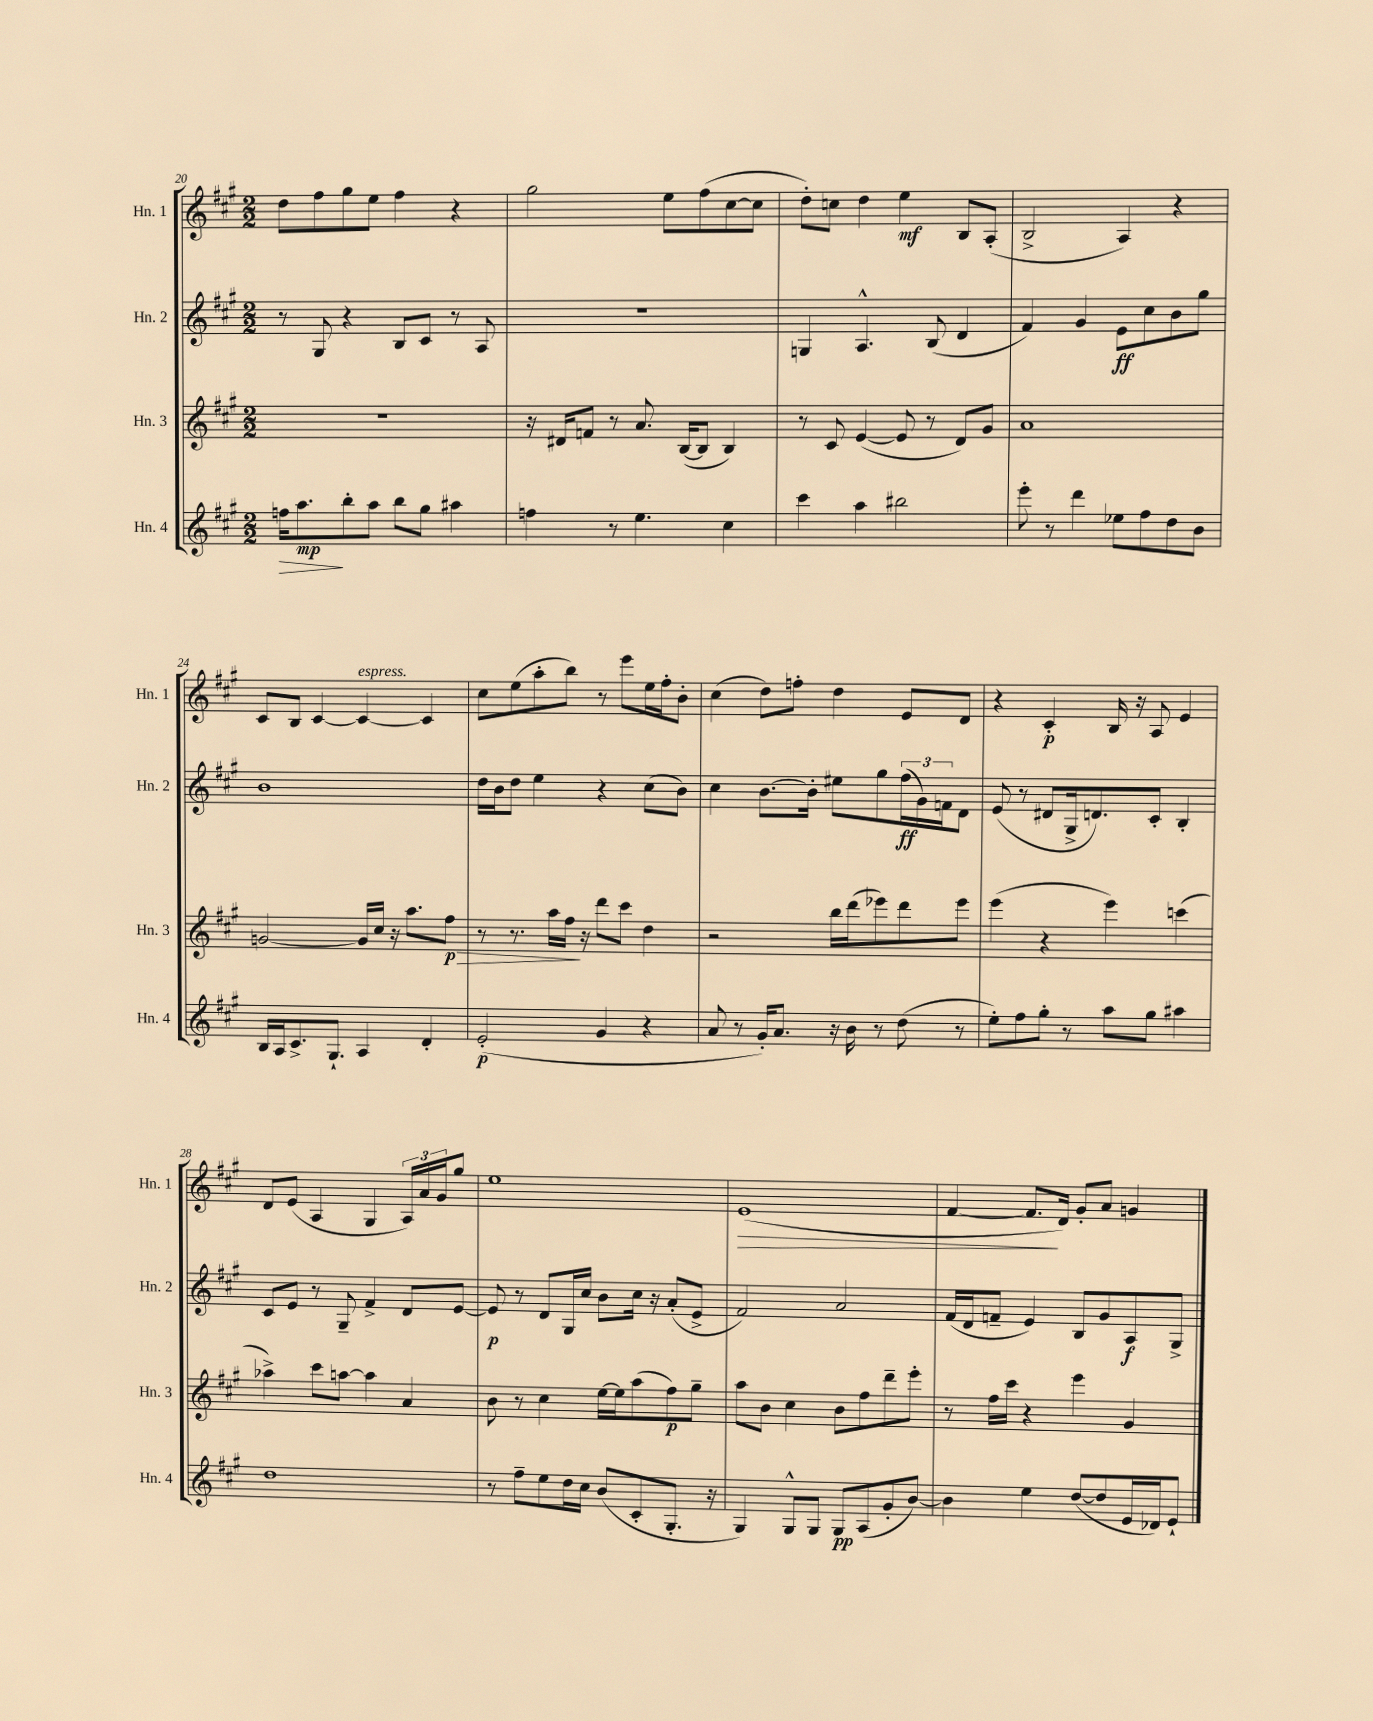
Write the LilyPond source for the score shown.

<<
\new StaffGroup <<
\new Staff = "s0" \with { instrumentName = "Hn. 1" shortInstrumentName = "Hn. 1" } {
    \clef treble \key a \major \numericTimeSignature \time 2/2
    d''8 fis''8 gis''8 e''8 fis''4 r4 |
    gis''2 e''8 fis''8( cis''8~ cis''8 |
    d''8-.) c''8 d''4 e''4\mf b8 a8-.( |
    b2-> a4) r4 |
    cis'8 b8 cis'4~ cis'4~^\markup { \italic "espress." } cis'4 |
    cis''8 e''8( a''8-. b''8) r8 e'''8 e''16 fis''16-. b'8-. |
    cis''4( d''8) f''8-. d''4 e'8 d'8 |
    r4 cis'4-.\p b16 r16 a8 e'4 |
    d'8 e'8( a4 gis4 \tuplet 3/2 { a16) a'16 gis'16 } gis''8 |
    e''1 |
    e'1\>( |
    fis'4~ fis'8.\! d'16) gis'8-. a'8 g'4 \bar "|." |
}
\new Staff = "s1" \with { instrumentName = "Hn. 2" shortInstrumentName = "Hn. 2" } {
    \clef treble \key a \major \numericTimeSignature \time 2/2
    r8 gis8 r4 b8 cis'8 r8 a8 |
    R1 |
    g4 a4.-^ b8( d'4 |
    fis'4) gis'4 e'8\ff cis''8 b'8 gis''8 |
    b'1 |
    d''16 b'16 d''8 e''4 r4 cis''8( b'8) |
    cis''4 b'8.~ b'16-. eis''8 gis''8 \tuplet 3/2 { fis''16\ff( gis'16) f'16 } d'8 |
    e'8( r8 dis'8 gis16-> d'8.) cis'8-. b4-. |
    cis'8 e'8 r8 gis8-- fis'4-> d'8 e'8~ |
    e'8\p r8 d'8 gis16 cis''16 b'8 cis''16 r16 a'8-.( e'8-> |
    fis'2) a'2 |
    fis'16( d'16 f'8-- e'4) b8 gis'8 a8\f gis8-> \bar "|." |
}
\new Staff = "s2" \with { instrumentName = "Hn. 3" shortInstrumentName = "Hn. 3" } {
    \clef treble \key a \major \numericTimeSignature \time 2/2
    R1 |
    r16 dis'16 f'8 r8 a'8. b16~( b8 b4) |
    r8 cis'8 e'4~( e'8 r8 d'8) gis'8 |
    a'1 |
    g'2~ g'16 cis''16 r16 a''8. fis''8\p\> |
    r8 r8. a''16 fis''16\! r16 d'''8 cis'''8 d''4 |
    r2 b''16 d'''16( ees'''8) d'''8 ees'''8 |
    e'''4( r4 e'''4) c'''4( |
    aes''4->) cis'''8 a''8~ a''4 a'4 |
    b'8 r8 cis''4 e''16~ e''16 a''8( fis''8\p) gis''8-- |
    a''8 b'8 cis''4 b'8 fis''8 d'''8-- e'''8-. |
    r8 fis''16 cis'''16 r4 e'''4 gis'4 \bar "|." |
}
\new Staff = "s3" \with { instrumentName = "Hn. 4" shortInstrumentName = "Hn. 4" } {
    \clef treble \key a \major \numericTimeSignature \time 2/2
    f''16\> a''8.\mp\! b''8-. a''8 b''8 gis''8 ais''4 |
    f''4 r8 e''4. cis''4 |
    cis'''4 a''4 bis''2 |
    e'''8-. r8 d'''4 ees''8 fis''8 d''8 b'8 |
    b16 a16 cis'8.-> gis8.-! a4 d'4-. |
    e'2-.\p( gis'4 r4 |
    a'8 r8 gis'16-.) a'8. r16 b'16 r8 d''8( r8 |
    e''8-.) fis''8 gis''8-. r8 a''8 gis''8 ais''4 |
    d''1 |
    r8 fis''8-- e''8 d''16 cis''16 b'8( cis'8-. gis8.-. r16 |
    gis4) gis8-^ gis8 gis8\pp a8( gis'8-. b'8~) |
    b'4 e''4 d''8~( d''8 e'16 des'16) e'8-! \bar "|." |
}
>>
>>
\layout { \context { \Score currentBarNumber = #20 } }
